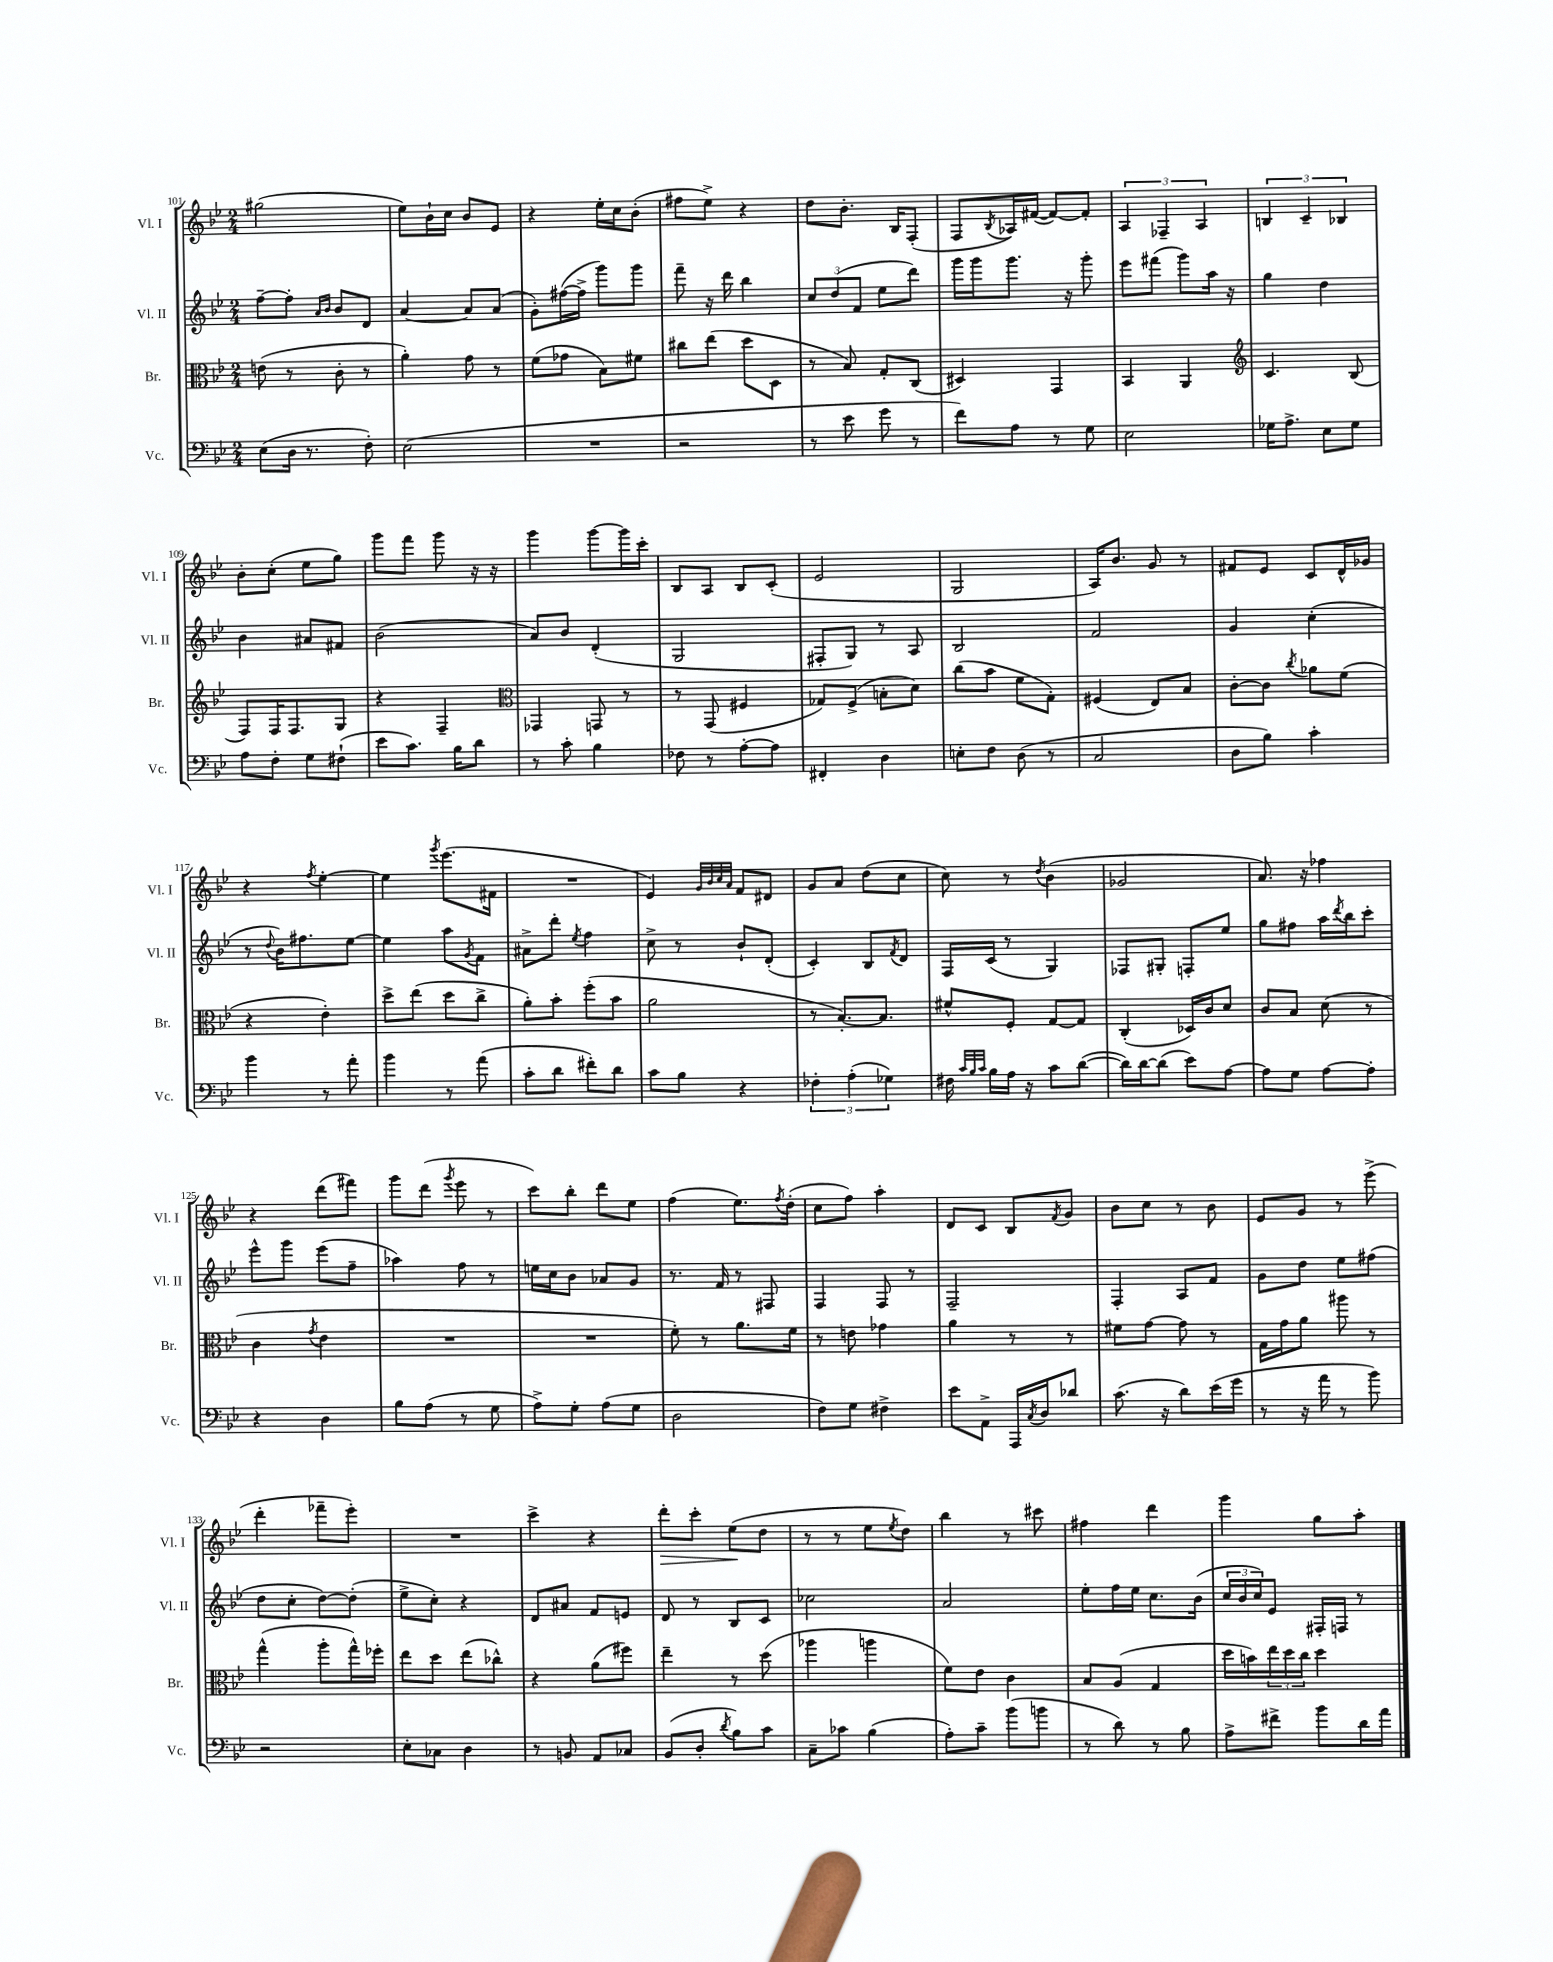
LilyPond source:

<<
\new StaffGroup <<
\new Staff = "s0" \with { instrumentName = "Vl. I" shortInstrumentName = "Vl. I" } {
    \clef treble \key bes \major \numericTimeSignature \time 2/4
    gis''2( |
    ees''8) bes'16-! c''16 bes'8 ees'8 |
    r4 ees''16-. c''16 bes'8-.( |
    fis''8 ees''8->) r4 |
    d''8 bes'8.-. bes16 f8-.( |
    f8 \acciaccatura { bes8 } aes16) fis'16~( fis'8~) fis'8-. |
    \tuplet 3/2 { a4 fes4-- a4 } |
    \tuplet 3/2 { b4 c'4-- bes4 } |
    bes'8-. c''8-.( ees''8 g''8) |
    g'''8 f'''8 g'''8 r16 r16 |
    g'''4 g'''8~ g'''16 c'''16-. |
    bes8 a8 bes8 c'8-.( |
    ees'2 |
    g2 |
    a16) bes'8. g'8 r8 |
    fis'8 ees'8 c'8 d'16-^ ges'16 |
    r4 \acciaccatura { f''8 } ees''4~-. |
    ees''4 \acciaccatura { g'''8 } ees'''8.( fis'16 |
    R2 |
    ees'4) \grace { g'32 bes'32 c''32 a'32 } f'8 dis'8 |
    g'8 a'8 d''8( c''8 |
    c''8) r8 \acciaccatura { d''8 } bes'4( |
    ges'2 |
    a'8.) r16 fes''4 |
    r4 d'''8( fis'''8) |
    g'''8 d'''8( \acciaccatura { g'''8 } ees'''8 r8 |
    c'''8) bes''8-. d'''8 ees''8 |
    f''4( ees''8.) \acciaccatura { f''8 } d''16-.( |
    c''8 f''8) a''4-. |
    d'8 c'8 bes8 \acciaccatura { f'8 } g'8 |
    bes'8 c''8 r8 bes'8 |
    ees'8 g'8 r8 ees'''8->( |
    d'''4-. fes'''8-- ees'''8-.) |
    R2 |
    c'''4-> r4 |
    d'''8-.\> c'''8-. ees''8\!( d''8 |
    r8 r8 ees''8 \acciaccatura { ees''8 } d''8) |
    bes''4 r8 cis'''8 |
    fis''4 d'''4 |
    g'''4 g''8 a''8-. \bar "|." |
}
\new Staff = "s1" \with { instrumentName = "Vl. II" shortInstrumentName = "Vl. II" } {
    \clef treble \key bes \major \numericTimeSignature \time 2/4
    f''8~-- f''8-. \grace { a'16 bes'16 } bes'8 d'8 |
    a'4~ a'8 a'8( |
    g'8-.) fis''16~( fis''16-> g'''8) g'''8 |
    f'''8-- r16 d'''16 bes''4 |
    \tuplet 3/2 { c''8 d''8( f'8 } ees''8 d'''8) |
    g'''16 g'''16 g'''8. r16 g'''8-. |
    ees'''8 fis'''8( g'''8) a''16 r16 |
    g''4 d''4 |
    bes'4 ais'8 fis'8 |
    bes'2( |
    a'8) bes'8 d'4-.( |
    g2 |
    fis8-. g8) r8 a8 |
    bes2 |
    f'2 |
    g'4 c''4-.( |
    r8 \appoggiatura { d''8 } bes'16) fis''8. ees''8~ |
    ees''4 a''8 \acciaccatura { g'8 } f'8 |
    ais'8-> d'''8-. \acciaccatura { ees''8 } f''4 |
    c''8-> r8 bes'8-! d'8-.( |
    c'4-.) bes8 \acciaccatura { f'8 } d'8 |
    f16 c'16( r8 g4) |
    fes8 gis8-. f8-. ees''8 |
    g''8 fis''8 a''16 \acciaccatura { d'''8 } bes''16 c'''8-. |
    ees'''8-^ g'''8 ees'''8( f''8-- |
    aes''4) f''8 r8 |
    e''16 c''16 bes'8 aes'8 g'8 |
    r8. f'16 r8 fis8 |
    f4 f8 r8 |
    f2-- |
    f4-. a8 f'8 |
    g'8 d''8 ees''8 fis''8( |
    d''8 c''8-. d''8~) d''8-.( |
    ees''8-> c''8-.) r4 |
    d'8 ais'8 f'8 e'8 |
    d'8 r8 bes8 c'8 |
    ces''2 |
    a'2 |
    ees''8-. f''16 ees''16 c''8. bes'16( |
    \tuplet 3/2 { c''16 bes'16 c''16) } ees'8 fis16-. f16 r8 \bar "|." |
}
\new Staff = "s2" \with { instrumentName = "Br." shortInstrumentName = "Br." } {
    \clef alto \key bes \major \numericTimeSignature \time 2/4
    e'8( r8 c'8-. r8 |
    a'4-.) g'8 r8 |
    f'8( ges'8 bes8) fis'8 |
    cis''8 ees''8( d''8 d8 |
    r8 bes8) g8-. c8( |
    dis4) g,4 |
    bes,4 a,4 |
    \clef treble c'4. bes8( |
    f8) f16 f8. g8 |
    r4 f4-- |
    \clef alto ges,4 g,8 r8 |
    r8 g,8( fis4 |
    ges8) f8->( b8-. d'8) |
    c''8( bes'8 f'8 g8-.) |
    fis4( ees8) bes8 |
    c'8~-. c'8 \acciaccatura { c''8 } aes'8 f'8( |
    r4 ees'4-.) |
    d''8-> ees''8( d''8 c''8-> |
    a'8-.) bes'8-. f''8-.( bes'8 |
    a'2 |
    r8 bes8.~-.) bes8. |
    fis'8-^ f8-. g8~ g8 |
    c4-.( des16) c'16 d'8 |
    c'8 bes8 d'8( r8 |
    c'4 \acciaccatura { g'8 } ees'4 |
    R2 |
    R2 |
    f'8-.) r8 a'8. f'16 |
    r8 e'8 ges'4 |
    a'4 r8 r8 |
    fis'8 g'8~ g'8 r8 |
    g16 g'16 a'8 ais''8 r8 |
    g''4-^( a''8-. g''16-^) fes''16-. |
    ees''8 d''8 ees''8( ces''8-^) |
    r4 a'8( fis''8) |
    ees''4-- r8 d''8( |
    aes''4 a''4 |
    f'8) ees'8 c'4 |
    bes8 a8( g4 |
    d''16 b'16) \tuplet 3/2 { ees''16 d''16 c''16 } d''4 \bar "|." |
}
\new Staff = "s3" \with { instrumentName = "Vc." shortInstrumentName = "Vc." } {
    \clef bass \key bes \major \numericTimeSignature \time 2/4
    ees8( d16 r8. f8-.) |
    ees2( |
    R2 |
    r2 |
    r8 ees'8 g'8 r8 |
    f'8) a8 r8 g8 |
    ees2 |
    ges16 a8.-> ees8 ges8 |
    a8 f8-. g8 fis8-!( |
    ees'8 c'8.) bes16 d'8 |
    r8 c'8-. bes4 |
    fes8 r8 a8~-. a8 |
    fis,4-. d4 |
    e8-. f8 d8( r8 |
    c2 |
    d8 bes8) c'4-. |
    bes'4 r8 a'8-. |
    bes'4 r8 a'8( |
    c'8-. d'8 fis'8-.) d'8 |
    c'8 bes8 r4 |
    \tuplet 3/2 { fes4-. a4-.( ges4) } |
    fis16 \grace { c'32 bes32 c'32 } bes16 a16 r16 c'8 d'8~( |
    d'16) d'16~ d'8( ees'8) a8~ |
    a8 g8 a8~ a8-. |
    r4 d4 |
    bes8 a8( r8 g8 |
    a8->) g8-. a8( g8 |
    d2 |
    f8) g8 fis4-> |
    ees'8 a,8-> a,,16 \acciaccatura { c8 } d16 des'8 |
    c'8.( r16 d'8) ees'16( g'16 |
    r8 r16 a'16 r8 bes'8) |
    r2 |
    ees8-. ces8 d4 |
    r8 b,8 a,8 ces8 |
    bes,8( d8-. \acciaccatura { d'8 } bes8) c'8 |
    c8-- ces'8 bes4( |
    a8-.) c'8-- bes'8( b'8 |
    r8 d'8) r8 bes8 |
    a8-> fis'8-> bes'8 d'16 a'16 \bar "|." |
}
>>
>>
\layout { \context { \Score currentBarNumber = #101 } }
